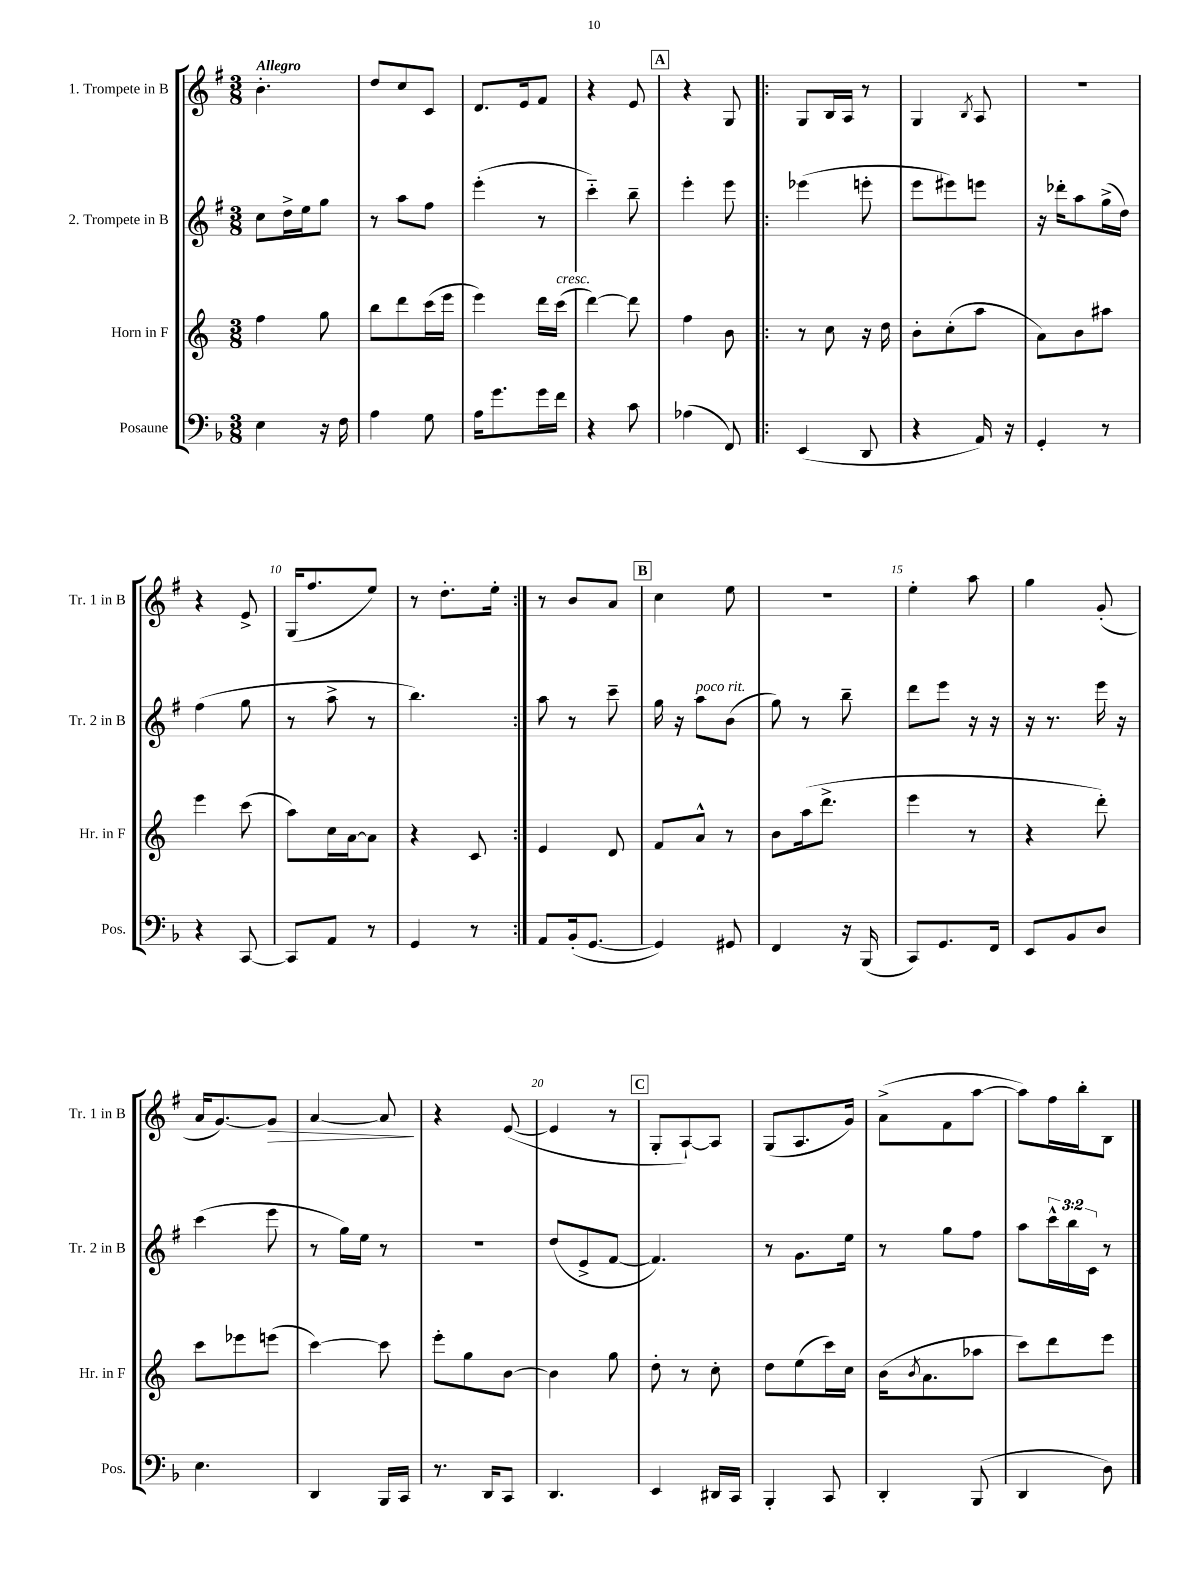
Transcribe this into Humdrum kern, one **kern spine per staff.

**kern	**kern	**kern	**kern
*staff4	*staff3	*staff2	*staff1
*clefF4	*clefG2	*clefG2	*clefG2
*k[b-]	*k[]	*k[f#]	*k[f#]
*M3/8	*M3/8	*M3/8	*M3/8
4E	4ff	8cc	4.b'
.	.	16dd^	.
.	.	16ee	.
16r	8gg	8gg	.
16F	.	.	.
=	=	=	=
4A	8bb	8r	8dd
.	8ddd	8aa	8cc
8G	(16ccc	8ff#	8c
.	16eee	.	.
=	=	=	=
16A	4eee)	(4eee'	8.d
8.g	.	.	.
.	.	.	16e
16g	16ddd	8r	8f#
16f	(16ccc	.	.
=	=	=	=
4r	[4ddd)	4ccc'~)	4r
8c	8ddd]	8bb~	8e
=	=	=	=
(4A-	4ff	4eee'	4r
8FF)	8b	8eee	8G
=!|:	=!|:	=!|:	=!|:
(4EE	8r	(4eee-	8G
.	8cc	.	16B
.	.	.	16A
8DD	16r	8eee'	8r
.	16dd	.	.
=	=	=	=
4r	8b'	8eee	4G
.	(8cc'	8eee#)	.
.	.	.	8qB
16AA)	8aa	8eee	8A
16r	.	.	.
=	=	=	=
4GG'	8a)	16r	4.r
.	.	16ddd-'	.
.	8b	8aa	.
8r	8aa#	(16gg^	.
.	.	16dd)	.
=	=	=	=
4r	4eee	(4ff#	4r
[8CC	(8ccc	8gg	8e^
=	=	=	=
8CC]	8aa)	8r	(16G
.	.	.	8.ff#
8AA	16cc	8aa^	.
.	[16a	.	.
8r	8a]	8r	8ee)
=	=	=	=
4GG	4r	4.bb)	8r
.	.	.	8.dd'
8r	8c	.	.
.	.	.	16ee'
=:|!	=:|!	=:|!	=:|!
8AA	4e	8aa	8r
(16BB-'	.	8r	8b
[8.GG	.	.	.
.	8d	8ccc~	8a
=	=	=	=
4GG])	8f	16gg	4cc
.	.	16r	.
.	8a^^	8aa	.
8GG#	8r	(8b	8ee
=	=	=	=
4FF	8b	8gg)	4.r
.	(16aa	8r	.
.	8.ddd^	.	.
16r	.	8bb~	.
(16BBB-	.	.	.
=	=	=	=
8CC)	4eee	8ddd	4ee'
8.GG	.	8eee	.
.	8r	16r	8aa
16FF	.	16r	.
=	=	=	=
8EE	4r	16r	4gg
.	.	8.r	.
8BB-	.	.	.
8D	8ddd')	16eee	(8g'
.	.	16r	.
=	=	=	=
4.E	8ccc	(4ccc	16a
.	.	.	[8.g)
.	8eee-	.	.
.	(8eee	8eee	8g]
=	=	=	=
4DD	[4ccc)	8r	[4a
.	.	16gg)	.
.	.	16ee	.
16BBB-	8ccc]	8r	8a]
16CC	.	.	.
=	=	=	=
8.r	8eee'	4.r	4r
.	8gg	.	.
16DD	.	.	.
8CC	[8b	.	([8e
=	=	=	=
4.DD	4b]	(8dd	4e]
.	.	8e^	.
.	8gg	[8f#	8r
=	=	=	=
4EE	8dd'	4.f#])	8G'
.	8r	.	[8A`)
16DD#	8cc'	.	8A]
16CC	.	.	.
=	=	=	=
4BBB-'	8dd	8r	(8G
.	(8ee	8.g	8.A
8CC	16ccc)	.	.
.	16cc	16ee	16g)
=	=	=	=
4DD'	(16b	8r	(8a^
.	8qb	.	.
.	8.a	.	.
.	.	8gg	8f#
(8BBB-	8aa-	8ff#	[8aa
=	=	=	=
4DD	8ccc)	8aa	8aa])
.	8ddd	24ccc^^	16ff#
.	.	24bb	.
.	.	.	16bb'
.	.	24c	.
8D)	8eee	8r	8B
==	==	==	==
*-	*-	*-	*-
